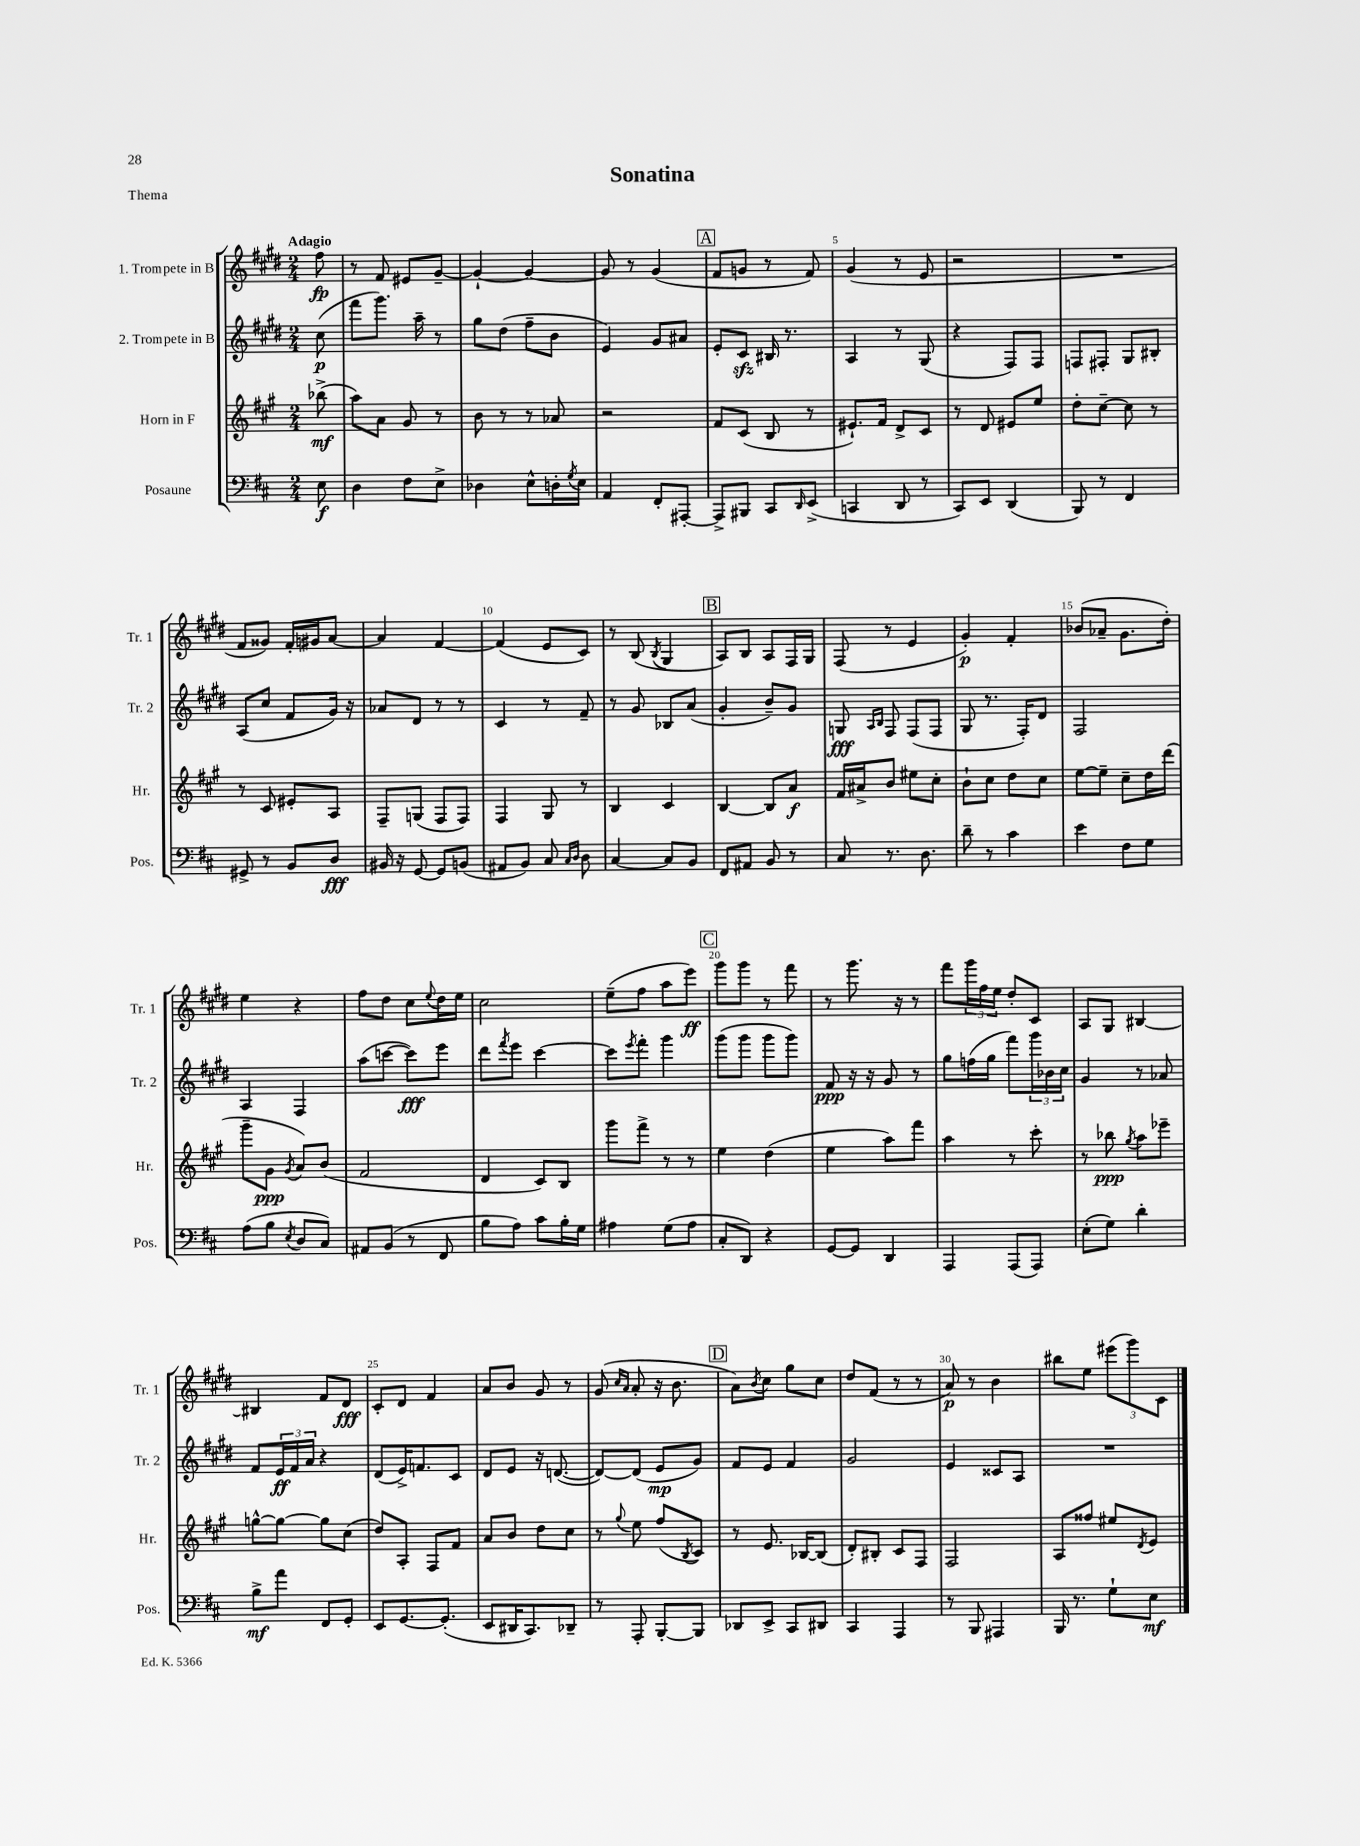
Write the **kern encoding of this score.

**kern	**kern	**kern	**kern
*staff4	*staff3	*staff2	*staff1
*clefF4	*clefG2	*clefG2	*clefG2
*k[f#c#]	*k[f#c#g#]	*k[f#c#g#d#]	*k[f#c#g#d#]
*M2/4	*M2/4	*M2/4	*M2/4
8E\	(8bb-^\	(8cc#\	8ff#\
=	=	=	=
4D\	8aa\L)	8fff#\L	8r
.	8a\J	8.ggg#\J)	8f#/
8F#\L	8g#/	.	8e#/L
.	.	16aa~\	.
8E^\J	8r	8r	[8g#~/J
=	=	=	=
4D-\	8b\	8gg#\L	4g#`/_
.	8r	(8dd#\J	.
8E^^\L	8r	8ff#~\L	4g#/_
16D'\L	8a-/	8b\J	.
8qG/	.	.	.
16E\JJ	.	.	.
=	=	=	=
4AA/	2r	4e/)	8g#/]
.	.	.	8r
8FF#'/L	.	8g#/L	(4g#/
[8AAA#'/J	.	8a#/J	.
=	=	=	=
8AAA#^/]L	8f#/L	8e'/L	8f#/L
8BBB#/J	(8c#/J	8c#/J	8g/J
8CC#/L	8B/	16B#/	8r
.	.	8.r	.
16qqDD/	.	.	.
(8EE^/J	8r	.	8f#/)
=	=	=	=
4CC/	8.e#`/L)	4A/	(4g#/
.	16f#/Jk	.	.
8DD/	8d^/L	8r	8r
8r	8c#/J	(8G#/	8e/
=	=	=	=
8CC#/L)	8r	4r	2r
8EE/J	8d/	.	.
(4DD/	8e#/L	8F#/L)	.
.	8ee/J	8F#/J	.
=	=	=	=
8BBB/)	8dd'\L	8F/L	2r
8r	[8cc#~\J	8F#'/J	.
4FF#/	8cc#\]	8G#/L	.
.	8r	8B#'/J	.
=	=	=	=
8GG#^/	8r	(8A/L	8f#/L
8r	8c#/	8cc#/J	8g##/J)
8BB/L	8e#'/L	8f#/L	16f#'/LL
.	.	.	16g#/J
8D/J	8A/J	16g#/Jk)	[8a/J
.	.	16r	.
=	=	=	=
16BB#/	8F#~/L	8a-/L	4a/]
16r	.	.	.
[8GG/	(8G/J	8d#/J	.
8GG/]L	8F#/L	8r	[4f#/
(8BB/J	8F#/J)	8r	.
=	=	=	=
8AA#/L	4F#/	4c#/	(4f#/]
8BB/J)	.	.	.
8C#/	8G#/	8r	8e/L
16qqC#/LL	.	.	.
16qqD/JJ	.	.	.
8D\	8r	8f#~/	8c#/J)
=	=	=	=
[4C#/	4B/	8r	8r
.	.	8g#/	(8B/
.	.	.	8qB/
8C#/]L	4c#/	8B-/L	4G#/
8BB/J	.	(8a/J	.
=	=	=	=
8FF#/L	[4B/	4g#'/	8A/L)
8AA#/J	.	.	8B/J
8BB/	8B/]L	8b~/L)	8A/L
8r	8a/J	8g#/J	16F#/L
.	.	.	16G#/JJ
=	=	=	=
8C#/	16f#/LL	8G/	(8F#/
.	16a#^/J	.	.
.	.	16qqA/LL	.
.	.	16qqB/JJ	.
8.r	8b/J	8F#/	8r
.	8ee#\L	(8F#/L	4e/
8.D\	.	.	.
.	8cc#'\J	8F#/J	.
=	=	=	=
8d~\	8b`\L	8G#/	4g#'/)
8r	8cc#\J	8.r	.
4c#\	8dd\L	.	4f#'/
.	.	16F#'/LK)	.
.	8cc#\J	8d#/J	.
=	=	=	=
4e\	[8ee\L	2F#/	(8b-/L
.	8ee~\]J	.	8a-~/J
8F#\L	8cc#~\L	.	8.g#\L
8G\J	16dd\L	.	.
.	(16ddd\JJ	.	16dd#'\Jk)
=	=	=	=
(8A\L	8ggg#~\L	4A/	4ee\
8B\J	8g#\J	.	.
8qE/	8qg#/	.	.
8D/L	8a/L)	4F#/	4r
8C#/J)	(8b/J	.	.
=	=	=	=
8AA#/L	2f#/	(8aa\L	8ff#\L
(8BB/J	.	[8ccc\J	8dd#\J
8r	.	8ccc\]L)	8cc#\L
.	.	.	8qqee/
8FF#/	.	8eee\J	16dd#\L
.	.	.	16ee\JJ
=	=	=	=
8B\L	4d/	8ddd#\L	2cc#\
.	.	8qfff#/	.
8A\J)	.	8eee\J	.
8c#\L	8c#/L)	[4ccc#\	.
16B'\L	8B/J	.	.
16G\JJ	.	.	.
=	=	=	=
4A#\	8ggg#\L	8ccc#\]L	(8ee~\L
.	.	8qeee/	.
.	8fff#^\J	8fff#'\J	8ff#\J
(8G\L	8r	4ggg#\	8aa\L
8A#\J	8r	.	8eee\J)
=	=	=	=
8C#'/L	4ee\	(8ggg#\L	8ggg#\L
8DD/J)	.	8ggg#\J	8ggg#\J
4r	(4dd\	8ggg#\L	8r
.	.	8ggg#\J)	8fff#\
=	=	=	=
[8GG/L	4ee\	8f#/	8r
8GG/]J	.	16r	8.ggg#\
.	.	16r	.
4DD/	8aa\L)	8g#/	.
.	.	.	16r
.	8fff#\J	8r	8r
=	=	=	=
4AAA/	4aa\	8gg#\L	8fff#\L
.	.	(16ff\L	24ggg#\L
.	.	.	24ff#\
.	.	16gg#\JJ	.
.	.	.	24ee\JJ
(8AAA/L	8r	8fff#\L)	8dd#'/L
8AAA/J)	8ccc#'\	24ggg#\L	8c#/J
.	.	24b-\	.
.	.	24cc#\JJ	.
=	=	=	=
(8E'\L	8r	4g#/	8A/L
8G\J)	8bb-\	.	8G#/J
.	8qgg#/	.	.
4d'\	8aa\L	8r	[4B#/
.	8eee-~\J	8a-/	.
=	=	=	=
8B^\L	[8gg^^\L	8f#/L	4B#/]
8a\J	8gg\_J	24e/L	.
.	.	24f#/	.
.	.	24a/JJ	.
8FF#/L	8gg\]L	4r	8f#/L
8GG'/J	(8cc#\J	.	8d#/J
=	=	=	=
8EE/L	8dd/L)	(8d#/L	8c#'/L
[8.GG/	8A'/J	16e^/K)	8d#/J
.	.	8.f/	.
.	8F#/L	.	4f#/
(8.GG'/]J	.	.	.
.	8f#/J	8c#/J	.
=	=	=	=
8EE/L	8a/L	8d#/L	8a/L
16DD#/K	8b/J	8e/J	8b/J
8.CC#/)	.	.	.
.	8dd\L	16r	8g#/
.	.	([8.d/	.
8DD-~/J	8cc#\J	.	8r
=	=	=	=
8r	8r	8d/_L)	(8g#/
.	.	.	16qqcc#/LL
.	8qqgg#/	.	16qqa/JJ
8AAA'/	8ee\	(8d/]J	8a'/
[8BBB'/L	(8ff#/L	8e/L	16r
.	.	.	8.b\
.	8qB/	.	.
8BBB/]J	8c#/J)	8g#/J)	.
=	=	=	=
8DD-/L	8r	8f#/L	8a\L)
.	.	.	8qb/
8EE^/J	8.e/	8e/J	8cc#\J
8CC#/L	.	4f#/	8gg#\L
.	[16B-/LK	.	.
8DD#/J	(8B-/]J	.	8cc#\J
=	=	=	=
4CC#/	8d'/L)	2g#/	8dd#/L
.	8B#'/J	.	(8f#/J
4AAA/	8c#/L	.	8r
.	8F#/J	.	8r
=	=	=	=
8r	2F#/	4e/	8a/)
8BBB/	.	.	8r
4AAA#/	.	8c##/L	4b\
.	.	8A/J	.
=	=	=	=
16BBB/	8A/L	2r	8bb#\L
8.r	.	.	.
.	8ff##/J	.	8ee\J
8G`\L	8ee#/L	.	(12eee#\L
.	.	.	12ggg#\)
.	8qd/	.	.
8E\J	8e/J	.	.
.	.	.	12c#\J
==	==	==	==
*-	*-	*-	*-
